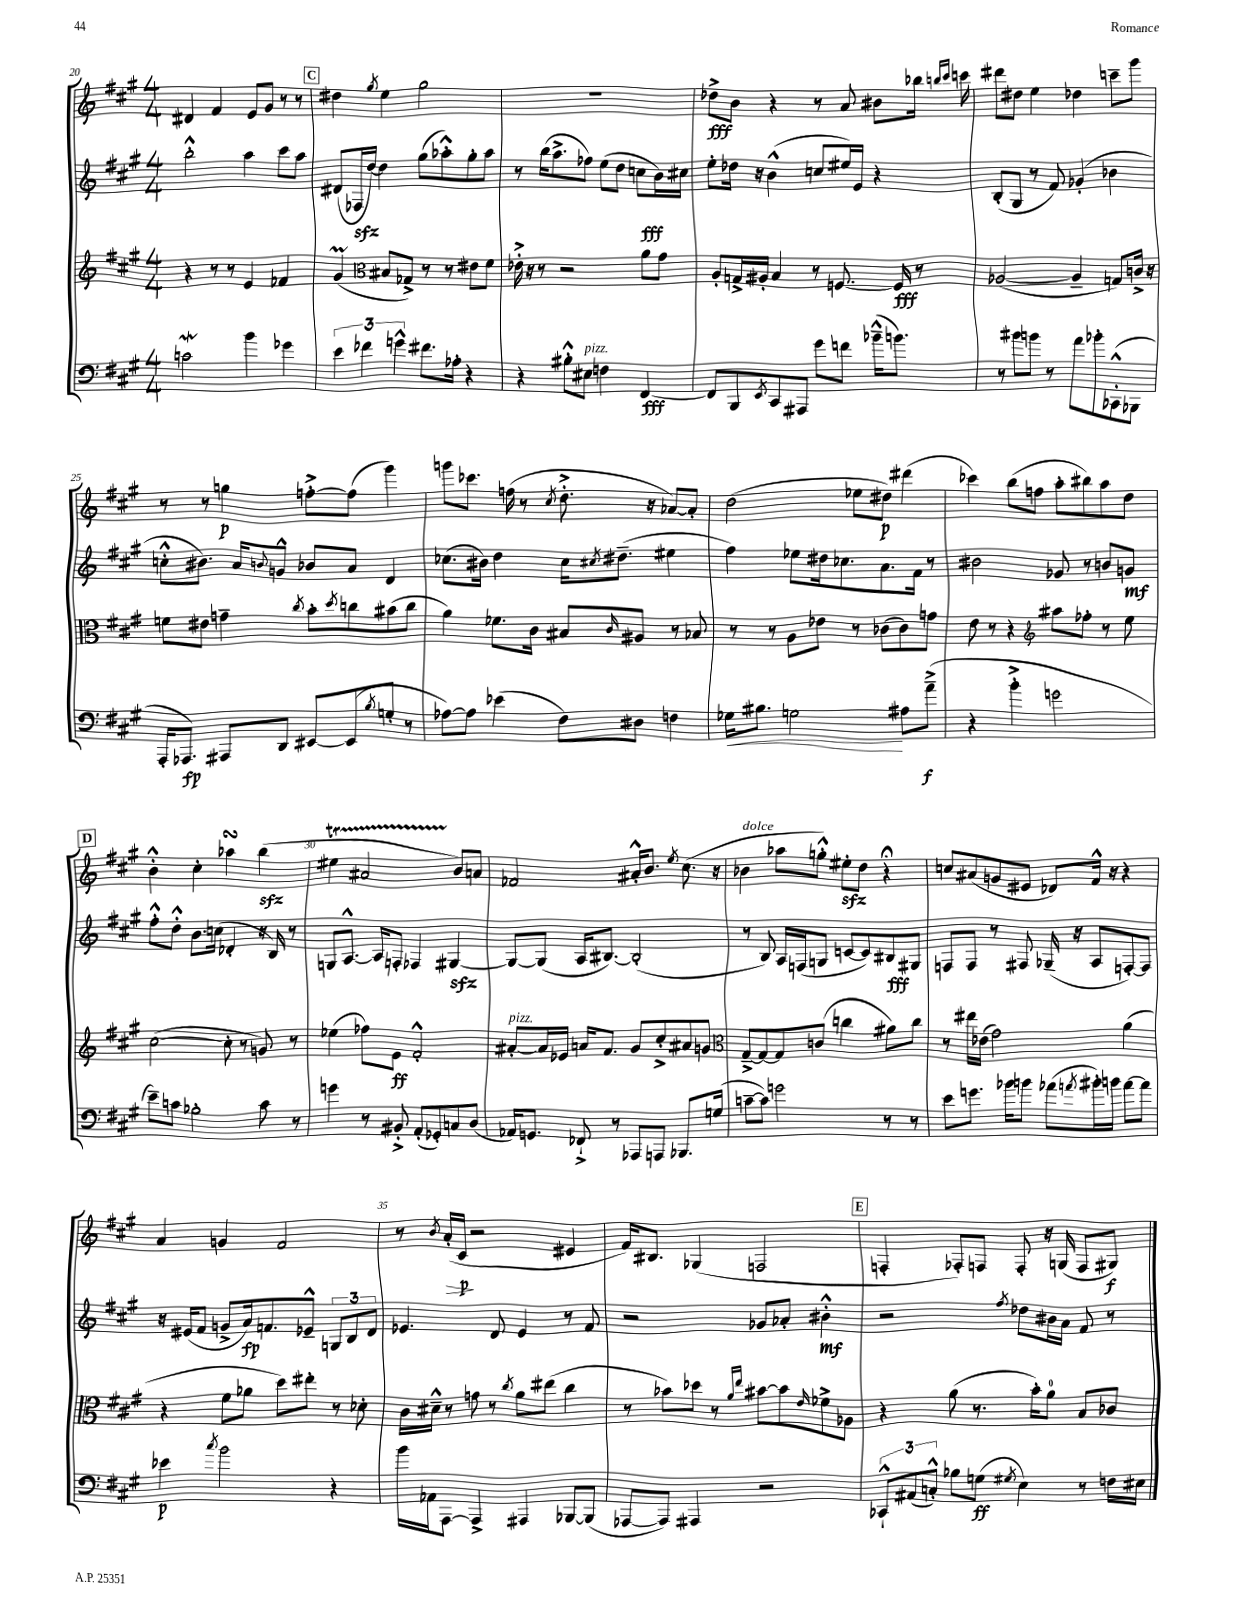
<<
\new StaffGroup <<
\new Staff = "s0" {
    \clef treble \key a \major \numericTimeSignature \time 4/4
    dis'4 fis'4 e'8 gis'8 r8 r8 |
    \mark \markup { \box "C" } dis''4 \acciaccatura { gis''8 } e''4 gis''2 |
    R1 |
    des''8->\fff b'8 r4 r8 a'8 bis'8 bes''16 \grace { b''16 cis'''16 } c'''16 |
    dis'''8 dis''8 e''4 des''4 c'''8-- gis'''8 |
    r8 r8 g''4\p f''8~-.-> f''8( gis'''4) |
    g'''8 ces'''8. f''16( r8 \acciaccatura { cis''8 } d''8.-.-> r16 aes'8~) aes'8-. |
    d''2( ees''8 dis''8\p) dis'''4( |
    ces'''4) b''8( f''8 a''8-. bis''8) a''8 d''8 |
    \mark \markup { \box "D" } b'4-.-^ cis''4-. aes''4\turn b''4\sfz( |
    eis''4\startTrillSpan ais'2 b'8\stopTrillSpan) a'8 |
    fes'2 ais'16-.-^ b'8. \acciaccatura { e''8 } cis''8.( r16 |
    bes'4^\markup { \italic "dolce" } aes''8 g''8-.-^) eis''8-.\sfz d''8 r4\fermata |
    c''8 ais'8( g'8 eis'8 des'8) fis'16-^ r16 r4 |
    a'4 g'4 fis'2 |
    r8 \acciaccatura { b'8 } a'16-.\>( cis'16\p\! r2 eis'4 |
    fis'16) bis8. ges4( f2 |
    \mark \markup { \box "E" } f4-. fes8-.) f8 f8-. r16 g16( f8 gis8\f) \bar "|." |
}
\new Staff = "s1" {
    \clef treble \key a \major \numericTimeSignature \time 4/4
    b''2-.-^ a''4 cis'''8 a''8 |
    \mark \markup { \box "C" } dis'8( fes16\sfz d''16~) d''4 gis''8( aes''8-.-^) gis''8-. aes''8 |
    r8 b''16( a''8.-> fes''8) e''8( d''8 c''8\fff b'16) cis''16 |
    e''8-. des''16 r16 b'4-^( c''8 eis''16) e'16 r4 |
    b8-.( gis8 r8 fis'8) ges'4-.( bes'4 |
    c''8-.-^ bis'8.) a'16 \appoggiatura { b'8 } g'8-^ bes'8 a'8 d'4 |
    ces''8.( bis'16) d''4 ces''16 \acciaccatura { cis''8 } dis''8.--( eis''4 |
    fis''4) ees''8 dis''16 ces''8. a'8. fis'16 r8 |
    bis'2 ges'8 r8 b'8 g'8\mf |
    \mark \markup { \box "D" } fis''8-.-^ d''8-.-^ b'8. c''16( des'4-. r16 b16) r8 |
    g8 a8.~-^ a16 f8-. fes4 gis4~\sfz |
    gis8~ gis8( a16 bis8.~) bis2-.( |
    r8 b8) a16 f16( g8 c'8~ c'8) bis8\fff gis8 |
    f8 f8 r8 fis8 ges16--( r16 a8 f8~-.) f8 |
    r16 eis'16( fis'8 g'8-> a'16\fp) f'8. ees'8---^ \tuplet 3/2 { g8 b8 d'8 } |
    ees'4. d'8 ees'4 r8 fis'8 |
    r2 ges'8 aes'8-. bis'4-.-^\mf |
    \mark \markup { \box "E" } r2 \acciaccatura { fis''8 } des''8 bis'16 a'16 fis'8 r8 \bar "|." |
}
\new Staff = "s2" {
    \clef treble \key a \major \numericTimeSignature \time 4/4
    r4 r8 r8 e'4 fes'4 |
    \mark \markup { \box "C" } gis'4\prall( \clef alto bis8 ges8->) r8 r8 eis'8 fis'8 |
    ees'16-.-> r16 r8 r2 a'8 gis'8 |
    a8-. g16-> ais16-. b4 r8 f8.~ f16\fff r8 |
    aes2~( aes4-- g8) c'16-> r16 |
    f'8 eis'8 g'4-- \acciaccatura { cis''8 } b'8-. \acciaccatura { d''8 } c''8 bis'8( c''8 |
    a'4) fes'8. cis'16 bis8 \grace { cis'16 } ais8 r8 bes8 |
    r8 r8 a8 ees'8 r8 ces'8( ces'8) g'8 |
    e'8 r8 r4 \clef treble ais''8 fes''8-. r8 e''8 |
    \mark \markup { \box "D" } cis''2~( cis''8-. r8 g'8) r8 |
    ees''4( fes''8) e'8\ff fis'2-.-^ |
    ais'8~-.^\markup { \italic "pizz." } ais'16 ees'16 a'16 fis'8. gis'8 cis''8-.-> ais'8 g'8 |
    \clef alto gis8~---> gis8~ gis8 c'8( c''4 ais'8) c''8 |
    r8 eis''16 ees'16( gis'2) a'4( |
    r4 fis'8 aes'8 d''8) eis''8-. r8 des'8-. |
    cis'16 dis'16---^ r8 g'8 r8 \acciaccatura { cis''8 } a'8 eis''8( cis''4 |
    r8 bes'8) des''8 r8 \grace { a'16 e''16 } bis'8~ bis'8 \grace { e'16 } fes'8-> aes8 |
    \mark \markup { \box "E" } r4 a'8( r8. b'16-.) a'8-0 b8 ces'8 \bar "|." |
}
\new Staff = "s3" {
    \clef bass \key a \major \numericTimeSignature \time 4/4
    c'2\mordent b'4 ges'4 |
    \mark \markup { \box "C" } \tuplet 3/2 { e'4 fes'4 g'4-^ } fis'8. aes16-. r4 |
    r4 bis8-.-^ eis8^\markup { \italic "pizz." } f4 fis,4~\fff |
    fis,8 b,,8 \acciaccatura { e,8 } cis,8 ais,,8 gis'8 f'8 bes'16---^( b'8.) |
    r8 bis'8 b'8 r8 a'8 bes'8-. ces,8-.-^( bes,,8 |
    a,,16-. aes,,8.\fp) ais,,8 d,8 eis,8~ eis,8( \acciaccatura { b8 } g8-. r8 |
    aes8~) aes8 ees'4( fis8) dis8 f4 |
    ges16\< bis8. g2\! ais8 a'8--->\f( |
    r4 b'4-.-> g'2 |
    \mark \markup { \box "D" } e'8--) c'8 bes2-. c'8 r8 |
    g'4 r8 bis,8-.-> a,8-.( ges,8-.) c8 d8( |
    aes,16) g,8. fes,8-!-> r8 aes,,8 a,,8 bes,,8. g16( |
    c'8~-- c'8) g'2 r8 r8 |
    e'8 g'8. bes'16 b'8 aes'8( \acciaccatura { a'8 } bis'16-.) b'16 a'8~ a'8 |
    ees'4\p \acciaccatura { cis''8 } b'2 r4 |
    b'16 aes,16 a,,8~ a,,4-> ais,,4 bes,,8~ bes,,8( |
    aes,,8~ aes,,8) ais,,4 r2 |
    \mark \markup { \box "E" } \tuplet 3/2 { ces,8-!-^ ais,8( c8-.-^) } bes8 g8\ff( \acciaccatura { gis8 } e4) r8 f16 eis16 \bar "|." |
}
>>
>>
\layout { \context { \Score currentBarNumber = #20 \override BarNumber.break-visibility = ##(#f #t #t) barNumberVisibility = #(every-nth-bar-number-visible 5) } }
